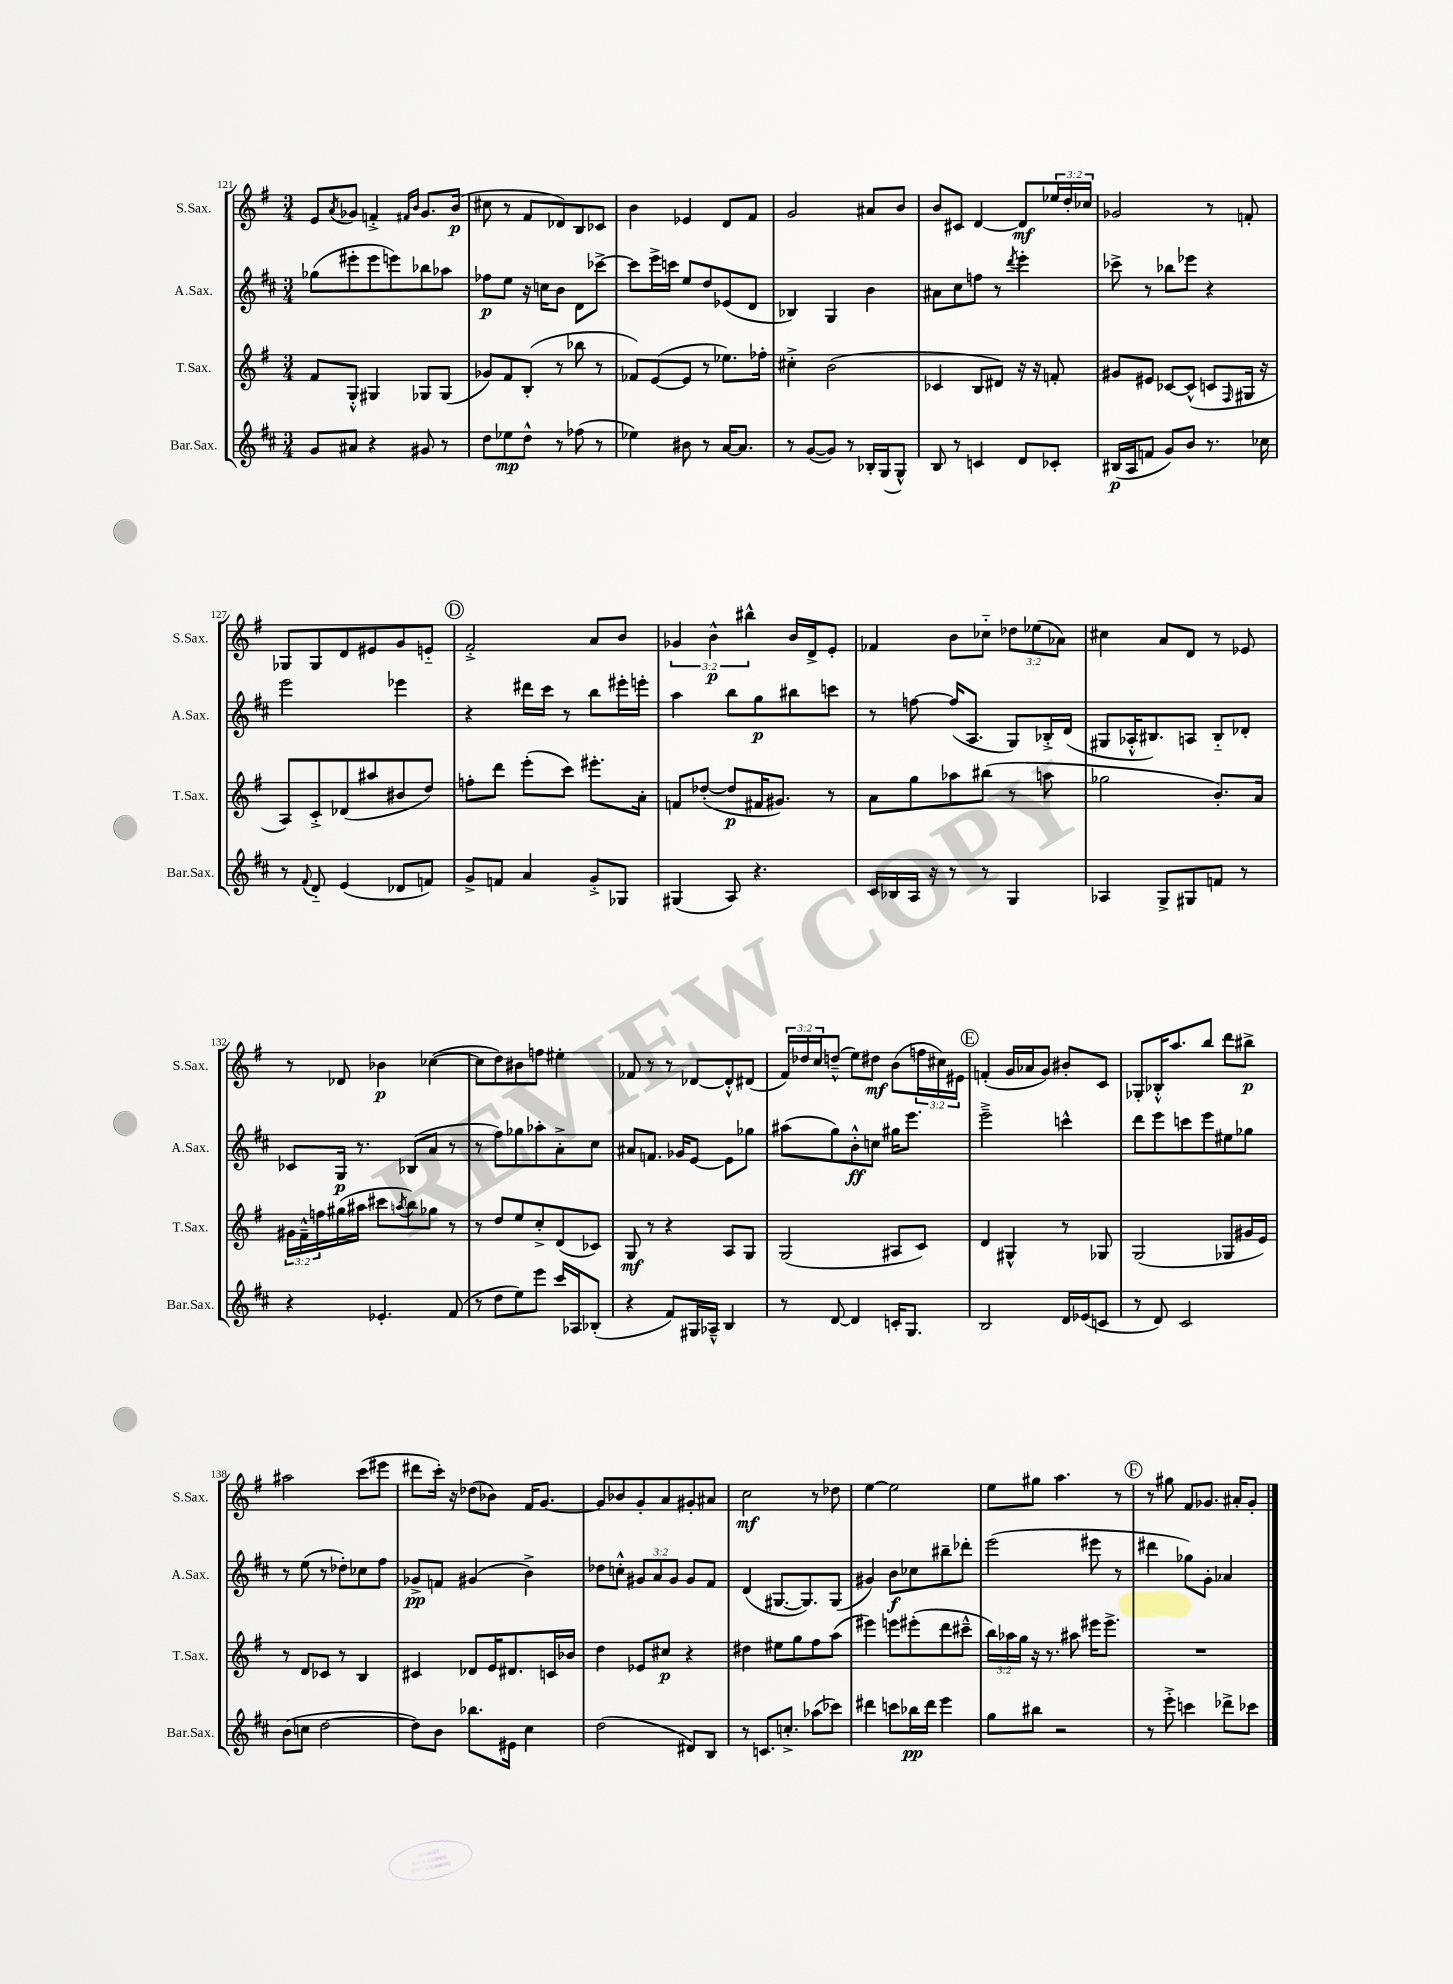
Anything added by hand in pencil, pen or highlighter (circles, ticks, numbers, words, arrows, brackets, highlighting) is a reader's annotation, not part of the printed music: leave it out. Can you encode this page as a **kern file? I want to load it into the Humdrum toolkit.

**kern	**dynam	**kern	**dynam	**kern	**dynam	**kern	**dynam
*part4	*part4	*part3	*part3	*part2	*part2	*part1	*part1
*staff4	*staff4	*staff3	*staff3	*staff2	*staff2	*staff1	*staff1
*I"Bar.Sax.	*	*I"T.Sax.	*	*I"A.Sax.	*	*I"S.Sax.	*
*I'Bar.Sax.	*	*I'T.Sax.	*	*I'A.Sax.	*	*I'S.Sax.	*
*clefG2	*	*clefG2	*	*clefG2	*	*clefG2	*
*k[f#c#]	*	*k[f#]	*	*k[f#c#]	*	*k[f#]	*
*M3/4	*	*M3/4	*	*M3/4	*	*M3/4	*
=121	=121	=121	=121	=121	=121	=121	=121
8g/L	.	8f#/L	.	(8gg-X\L	.	8e/L	.
.	.	.	.	.	.	8qa/	.
8a#X/J	.	8G'^^/J	.	8eee#X'\	.	8g-X/J	.
4r	.	4G#X/	.	8eee#\	.	4fn'^/	.
.	.	.	.	8eeen\)	.	.	.
.	.	.	.	.	.	16qqf#X/LL	.
.	.	.	.	.	.	16qqb/JJ	.
8g#X/	.	8G-X/L	.	8bb-X\	.	8.g-/L	.
8r	.	(8G-/J	.	8aa-X\J	.	.	.
.	.	.	.	.	.	(16b/Jk	p
=122	=122	=122	=122	=122	=122	=122	=122
8dd\L	.	8g-X/L)	.	8ff-X\L	p	8cc#X\	.
8ee-X\	mp	8f#/	.	8ee\J	.	8r	.
8dd^^\J	.	(8B'/J	.	16r	.	8f#/L	.
.	.	.	.	16ccn\KL	.	.	.
8r	.	8r	.	8b\J	.	8d-X/)	.
(8ff-X\	.	8bb-X\	.	8d\L	.	8B/	.
8r	.	8r	.	[8ccc-X^\J	.	8c-X/J	.
=123	=123	=123	=123	=123	=123	=123	=123
4ee-X\)	.	8f-X/L)	.	8ccc-\L]	.	4b\	.
.	.	([8e/	.	16eee^\L	.	.	.
.	.	.	.	16cccn\JJ	.	.	.
8b#X\	.	8e/J]	.	8ee/L	.	4e-X/	.
8r	.	8r	.	8dd/	.	.	.
[16a/KL	.	8.ee-X\L)	.	(8e-X/	.	8d/L	.
8.a/J]	.	.	.	.	.	.	.
.	.	.	.	8d/J	.	8f#/J	.
.	.	16ff-X'\Jk	.	.	.	.	.
=124	=124	=124	=124	=124	=124	=124	=124
8r	.	4cc#X'^\	.	4B-X/)	.	2g/	.
([8g/L	.	.	.	.	.	.	.
8g/J])	.	(2b\	.	4G/	.	.	.
8r	.	.	.	.	.	.	.
16B-X'/LL	.	.	.	4b\	.	8a#X/L	.
(16G/J	.	.	.	.	.	.	.
8G^^/J)	.	.	.	.	.	8b/J	.
=125	=125	=125	=125	=125	=125	=125	=125
8B/	.	4c-X/	.	8a#X\L	.	8b/L	.
8r	.	.	.	8cc#\	.	8c#X/J	.
4cn/	.	8B/L	.	8ffn\J	.	[4d/	.
.	.	8d#X/J)	.	8r	.	.	.
.	.	.	.	8qddd/	.	.	.
8d/L	.	16r	.	4eee'\	.	8d/L]	mf
.	.	16r	.	.	.	.	.
8c-X'/J	.	8fn'/	.	.	.	24ee-X/L	.
.	.	.	.	.	.	24dd'/	.
.	.	.	.	.	.	24cc-X/JJ	.
=126	=126	=126	=126	=126	=126	=126	=126
(16B#X/LL	p	8g#X/L	.	8ccc-X^\	.	2g-X/	.
16A/J	.	.	.	.	.	.	.
8fn/J	.	8e#X/J	.	8r	.	.	.
8g/L)	.	[8c-X/L	.	8bb-X\L	.	.	.
8b/J	.	(8c-^^/J]	.	8eee-X\J	.	.	.
8.r	.	8cn/L	.	4r	.	8r	.
.	.	16qqF#/	.	.	.	.	.
.	.	16G#X/Jk	.	.	.	8fn'/	.
16cc-X\	.	16r	.	.	.	.	.
!!LO:LB:g=z
=127	=127	=127	=127	=127	=127	=127	=127
8r	.	8A/L)	.	2eee\	.	8G-X/L	.
8qqf#/	.	.	.	.	.	.	.
8d/	.	8c'^/	.	.	.	8G-/	.
(4e/	.	(8d-X/	.	.	.	8d/	.
.	.	8aa#X/	.	.	.	8e#X/	.
8d-X/L	.	8b#X/	.	4eee-X\	.	8g/	.
8fn/J)	.	8dd/J)	.	.	.	8en/J	.
!!LO:REH:place=s1:t=D
=128	=128	=128	=128	=128	=128	=128	=128
8g^/L	.	8ffn'\L	.	4r	.	2f#'^/	.
8fn/J	.	8ddd\J	.	.	.	.	.
4a/	.	(8eee'\L	.	16ddd#X\LL	.	.	.
.	.	.	.	16ccc#\JJ	.	.	.
.	.	8ccc\J)	.	8r	.	.	.
8g'^/L	.	8.eee#X'\L	.	8bb\L	.	8a/L	.
8G-X/J	.	.	.	16eee#X'\L	.	8b/J	.
.	.	16a'\Jk	.	16eeen'\JJ	.	.	.
=129	=129	=129	=129	=129	=129	=129	=129
(4G#X/	.	8fn/L	.	4aa\	.	6g-X/	.
.	.	([8dd-X'/J	.	.	.	.	.
.	.	.	.	.	.	6b^^\	p
8A/)	.	8dd-/L]	p	8bb\L	.	.	.
.	.	.	.	.	.	6bb#X^^\	.
4.r	.	16f#X/K	.	8gg\	p	.	.
.	.	8.g#X/J)	.	.	.	.	.
.	.	.	.	8bb#X\	.	16b/LL	.
.	.	.	.	.	.	16d^/J	.
.	.	8r	.	8cccn\J	.	8e'/J	.
=130	=130	=130	=130	=130	=130	=130	=130
16c#/LL	.	8a\L	.	8r	.	4f-X/	.
16B-X/	.	.	.	.	.	.	.
16A/JJ	.	8gg\	.	[8ffn\	.	.	.
16r	.	.	.	.	.	.	.
8r	.	8aa-X\	.	(16ff/KL]	.	8b\L	.
.	.	.	.	8.A/J	.	.	.
8r	.	(8bb#X\J	.	.	.	8cc-X\J	.
4G/	.	8r	.	8G/L)	.	12dd-X\L	.
.	.	.	.	.	.	(12ee-X\	.
.	.	8aan\	.	16B-X'^/L	.	.	.
.	.	.	.	.	.	12a-X\J)	.
.	.	.	.	(16d/JJ	.	.	.
=131	=131	=131	=131	=131	=131	=131	=131
4A-X/	.	2gg-X\	.	8G#X/L	.	4cc#X\	.
.	.	.	.	16A-X'^^/K	.	.	.
.	.	.	.	8.B#X/)	.	.	.
8G^/L	.	.	.	.	.	8a/L	.
8G#X/	.	.	.	8An/J	.	8d/J	.
8fn/J	.	8.b'/L)	.	8B#/L	.	8r	.
8r	.	.	.	8d-X'/J	.	8e-X/	.
.	.	16a/Jk	.	.	.	.	.
!!LO:LB:g=z
=132	=132	=132	=132	=132	=132	=132	=132
4r	.	24g#X\LL	.	8c-X/L	.	8r	.
.	.	24f#~^^\	.	.	.	.	.
.	.	24ffn\	.	.	.	.	.
.	.	(16gg#X\	.	16G/Jk	p	8d-X/	.
.	.	16aa#X\JJ	.	8.r	.	.	.
4.e-X'/	.	8ccc#X\L	.	.	.	4b-X\	p
.	.	8qaan/	.	.	.	.	.
.	.	8bb\)	.	(8B-X/L	.	.	.
.	.	8gg-X\J	.	8a/J	.	([4cc-X\	.
(8f#/	.	8r	.	8r	.	.	.
=133	=133	=133	=133	=133	=133	=133	=133
8r	.	8r	.	8r	.	8cc-\L]	.
8dd\L	.	8dd/L	.	8ff#\L)	.	8dd\)	.
8ee\)	.	8ee/	.	8gg-X\	.	8b#X\	.
8eee\J	.	8cc'^/	.	8aa-X'\	.	8ffn\J	.
16ccc#/LL	.	(8d/	.	8a'^\	.	4ee#X'\	.
16A-X/J	.	.	.	.	.	.	.
(8B-X'/J	.	8c-X/J)	.	8cc#\J	.	.	.
=134	=134	=134	=134	=134	=134	=134	=134
4r	.	8G/	mf	8a#X/L	.	8f-X/	.
.	.	8r	.	8.fn/J	.	8r	.
8f#/L)	.	4r	.	.	.	8r	.
.	.	.	.	16g-X/KL	.	.	.
16G#X/L	.	.	.	[8e/J	.	[8d-X/L	.
16A-X~^^/JJ	.	.	.	.	.	.	.
4B/	.	8A/L	.	8e\L]	.	8d-'^^/]	.
.	.	8G/J	.	8gg-X\J	.	(8d#X/J	.
=135	=135	=135	=135	=135	=135	=135	=135
8r	.	(2G/	.	(8aa#X\L	.	24f#/LL)	.
.	.	.	.	.	.	24dd-X/	.
.	.	.	.	.	.	24cc/J	.
[8d/	.	.	.	8gg\)	.	(8ddn~^^/J	.
4d/]	.	.	.	8b'^^\	ff	8ee\L)	.
.	.	.	.	8ccn\J	.	8dd#X\J	mf
16cn'/KL	.	8A#X/L	.	16gg#X\KL	.	(8b\L	.
8.G/J	.	.	.	8.eee\J	.	.	.
.	.	8c/J)	.	.	.	24ffn\L	.
.	.	.	.	.	.	24cc#X\)	.
.	.	.	.	.	.	24e#X\JJ	.
!!LO:REH:place=s1:t=E
=136	=136	=136	=136	=136	=136	=136	=136
2B/	.	4d/	.	2eee~^\	.	(4fn'/	.
.	.	4G#X^^/	.	.	.	16g/LL	.
.	.	.	.	.	.	16a-X/J	.
.	.	.	.	.	.	8g/J)	.
16d/LL	.	8r	.	4cccn^^\	.	8b#X'/L	.
(16e-X/J	.	.	.	.	.	.	.
8cn/J	.	8G-X/	.	.	.	8c/J	.
=137	=137	=137	=137	=137	=137	=137	=137
8r	.	(2G/	.	8ddd\L	.	8G-X'/L	.
8d/)	.	.	.	8eee\	.	16B-X'^^/K	.
.	.	.	.	.	.	8.aa/	.
2c#/	.	.	.	8cccn\	.	.	.
.	.	.	.	8eee\	.	8bb/J	.
.	.	8G-X/L	.	8ee#X\	.	8ddd\L	.
.	.	16g#X/L	.	8gg-X\J	.	8bb#X^\J	p
.	.	16e/JJ)	.	.	.	.	.
!!LO:LB:g=z
=138	=138	=138	=138	=138	=138	=138	=138
(8b\L	.	8r	.	8r	.	2aa#X\	.
8ccn\J	.	8d/L	.	(8ee\	.	.	.
[2dd\	.	8c-X/J	.	8r	.	.	.
.	.	8r	.	8dd-X'\L)	.	.	.
.	.	4B/	.	8cc-X\	.	(8ccc\L	.
.	.	.	.	8ff#\J	.	8eee#X\J	.
=139	=139	=139	=139	=139	=139	=139	=139
8dd\L])	.	4c#X/	.	8g-X^/L	pp	8ddd#X\L	.
8b\J	.	.	.	8fn/J	.	16ccc'\Jk)	.
.	.	.	.	.	.	16r	.
8.bb-X\L	.	8d-X/L	.	(4g#X/	.	(8dd-X\L	.
.	.	16e/K	.	.	.	8b-X\J)	.
16e#X\Jk	.	8.d#X/	.	.	.	.	.
4cc#\	.	.	.	4b^\)	.	16f#/KL	.
.	.	.	.	.	.	[8.g/J	.
.	.	16cn/L	.	.	.	.	.
.	.	16b-X/JJ	.	.	.	.	.
=140	=140	=140	=140	=140	=140	=140	=140
(2dd\	.	4dd\	.	8dd-X\L	.	8g/L]	.
.	.	.	.	8ccn'^^\J	.	8b-X/	.
.	.	8e-X/L	.	12g#X/L	.	8g'/	.
.	.	.	.	12a/	.	.	.
.	.	8cc#X/J	p	.	.	8a/	.
.	.	.	.	12g#/J	.	.	.
8d#X/L)	.	4r	.	8g#/L	.	8g#X'/	.
8B/J	.	.	.	8f#/J	.	8a#X/J	.
=141	=141	=141	=141	=141	=141	=141	=141
8r	.	4dd#X\	.	(4d/	.	2cc\	mf
8.cn/L	.	.	.	.	.	.	.
.	.	8ee#X\L	.	[8.G#X/L	.	.	.
8.ccn'^/J	.	.	.	.	.	.	.
.	.	8gg\	.	.	.	.	.
.	.	.	.	8.G#/])	.	.	.
(8aa-X\L	.	8ff#\	.	.	.	8r	.
8ccc-X\J)	.	(8aa\J	.	(8G#/J	.	8dd-X\	.
=142	=142	=142	=142	=142	=142	=142	=142
4ddd#X\	.	4eee#X\)	.	4g#X/)	.	[4ee\	.
8cccn\L	.	8eeen\L	.	8b\L	f	2ee\]	.
16bb-X\L	pp	(8eee#X'\	.	8cc-X\	.	.	.
16ddd#\JJ	.	.	.	.	.	.	.
4eee\	.	8ddd\	.	8bb#X~\	.	.	.
.	.	8ccc#X~^^\J	.	8ddd-X'\J	.	.	.
=143	=143	=143	=143	=143	=143	=143	=143
8gg\L	.	24bb\LL)	.	(2eee\	.	8ee\L	.
.	.	24aa-X\	.	.	.	.	.
.	.	24gg\JJ	.	.	.	.	.
8bb#X\J	.	16r	.	.	.	8gg#X\J	.
.	.	8.r	.	.	.	.	.
2r	.	.	.	.	.	4.aa\	.
.	.	8aa#X\	.	.	.	.	.
.	.	16eee#X\KL	.	8eee#X\	.	.	.
.	.	8.eee#^\J	.	.	.	.	.
.	.	.	.	8r	.	8r	.
!!LO:REH:place=s1:t=F
=144	=144	=144	=144	=144	=144	=144	=144
8r	.	2.r	.	4ddd#X\	.	8r	.
8eee'^\	.	.	.	.	.	8gg#X\	.
4cccn\	.	.	.	8gg-X\L)	.	8f#/L	.
.	.	.	.	8g'\J	.	8.g-X/J	.
8ddd-X^\L	.	.	.	4a-X/	.	.	.
.	.	.	.	.	.	16a#X'/KL	.
8ccc-X\J	.	.	.	.	.	8g-'/J	.
==	==	==	==	==	==	==	==
*-	*-	*-	*-	*-	*-	*-	*-
